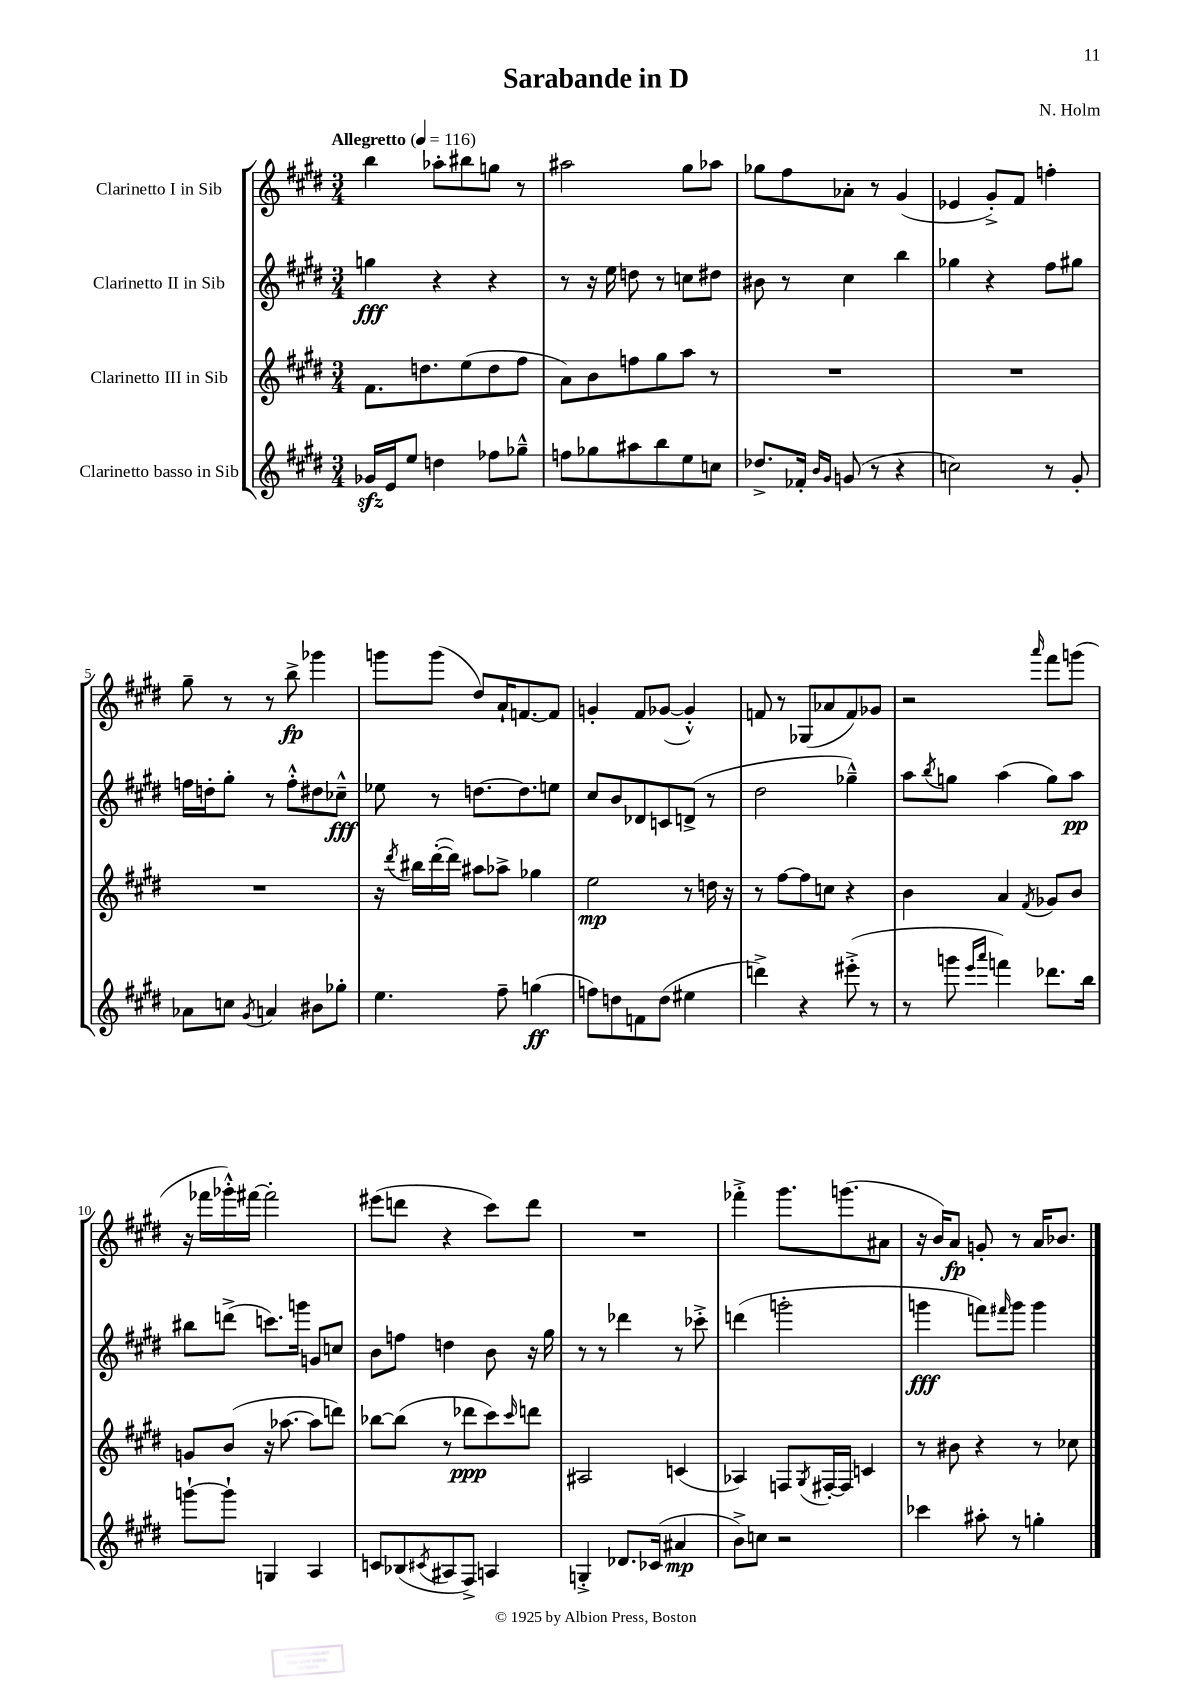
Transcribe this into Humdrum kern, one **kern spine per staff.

**kern	**kern	**kern	**kern
*staff4	*staff3	*staff2	*staff1
*clefG2	*clefG2	*clefG2	*clefG2
*k[f#c#g#d#]	*k[f#c#g#d#]	*k[f#c#g#d#]	*k[f#c#g#d#]
*M3/4	*M3/4	*M3/4	*M3/4
*MM116	*MM116	*MM116	*MM116
16g-	8.f#	4gg	4bb
16e	.	.	.
8ee	.	.	.
.	8.dd	.	.
4dd	.	4r	8aa-'
.	(8ee	.	8bb#
8ff-	8dd	4r	8gg
8gg-~^^	8ff#	.	8r
=	=	=	=
8ff	8a)	8r	2aa#
8gg-	8b	16r	.
.	.	16ee	.
8aa#	8ff	8dd	.
8bb	8gg#	8r	.
8ee	8aa	8cc	8gg#
8cc	8r	8dd#	8aa-
=	=	=	=
8.dd-^	2.r	8b#	8gg-
.	.	8r	8ff#
16f-'	.	.	.
16qqb	.	.	.
16qqg#	.	.	.
(8g	.	4cc#	8a-'
8r	.	.	8r
4r	.	4bb	(4g#
=	=	=	=
2cc)	2.r	4gg-	4e-
.	.	4r	8g#'^)
.	.	.	8f#
8r	.	8ff#	4ff'
8g#'	.	8gg#	.
=	=	=	=
8a-	2.r	16ff	8gg#~
.	.	16dd'	.
8cc	.	8gg#'	8r
8qg#	.	.	.
4a	.	8r	8r
.	.	8ff'^^	8bb^
8b#	.	8dd#	4ggg-
8gg-'	.	8cc-~^^	.
=	=	=	=
4.ee	16r	8ee-	8ggg
.	8qddd#	.	.
.	16bb#	.	.
.	([16ddd#'	8r	(8ggg
.	16ddd#])	.	.
.	8aa#	[8.dd	8dd#)
8ff#~	8aa-^	.	16a`
.	.	8.dd]	[8.f
(4gg	4gg-	.	.
.	.	8ee	8f]
=	=	=	=
8ff)	2ee	8cc#	4g'
8dd	.	8b	.
8f	.	8d-	8f#
(8dd	.	8c	([8g-
4ee#	8r	(8d^	4g-'^^])
.	16dd	8r	.
.	16r	.	.
=	=	=	=
4ddd^)	8r	2dd#	8f
.	[8ff#	.	8r
4r	8ff#]	.	(8G-
.	8cc	.	8a-
(8eee#'^	4r	4gg-~^^)	8f)
8r	.	.	8g-
=	=	=	=
8r	4b	8aa	2r
.	.	8qbb	.
8ggg	.	8gg	.
16qqeee	.	.	.
16qqaaa	.	.	.
4fff)	4a	(4aa	.
.	8qf#	.	16qqaaa
8.ddd-	8g-	8gg)	8fff#
.	8b	8aa	(8ggg
16bb	.	.	.
=	=	=	=
[8ggg`	8g	8bb#	16r
.	.	.	16fff-
8ggg`]	(8b	(8ddd^	16ggg-'^^)
.	.	.	[16fff#
4G	16r	8.ccc)	2fff#']
.	[8.aa-	.	.
.	.	16ggg	.
4A	8aa-]	8g	.
.	8ddd)	8cc	.
=	=	=	=
8c	[8bb-	8b	(8eee#
(8B-	(8bb-]	8ff	8ddd
8qc#	.	.	.
8A#	8r	4dd	4r
8F#^)	8ddd-	.	.
4A	8ccc#)	8b	8ccc#)
.	16qqccc#	.	.
.	8ddd	16r	8ddd
.	.	16gg#	.
=	=	=	=
4G'^	2A#	8r	2.r
.	.	8r	.
8.d-	.	4ddd-	.
(16c-	.	.	.
4a#	(4c	8r	.
.	.	8ccc-'^	.
=	=	=	=
8b^)	4A-)	(4ddd	4fff-'^
8cc	.	.	.
2r	8F	2ggg'	8.ggg#
.	8qG#	.	.
.	[16F#'	.	.
.	16F#]	.	(8.ggg
.	4c	.	.
.	.	.	8a#
=	=	=	=
4ccc-	8r	4ggg	16r
.	.	.	16b)
.	8b#	.	8a
8aa#'	4r	8fff)	8g'
.	.	16qqfff#	.
8r	.	8ggg	8r
4gg'	8r	4ggg	16a
.	.	.	8.b-
.	8cc-	.	.
==	==	==	==
*-	*-	*-	*-
